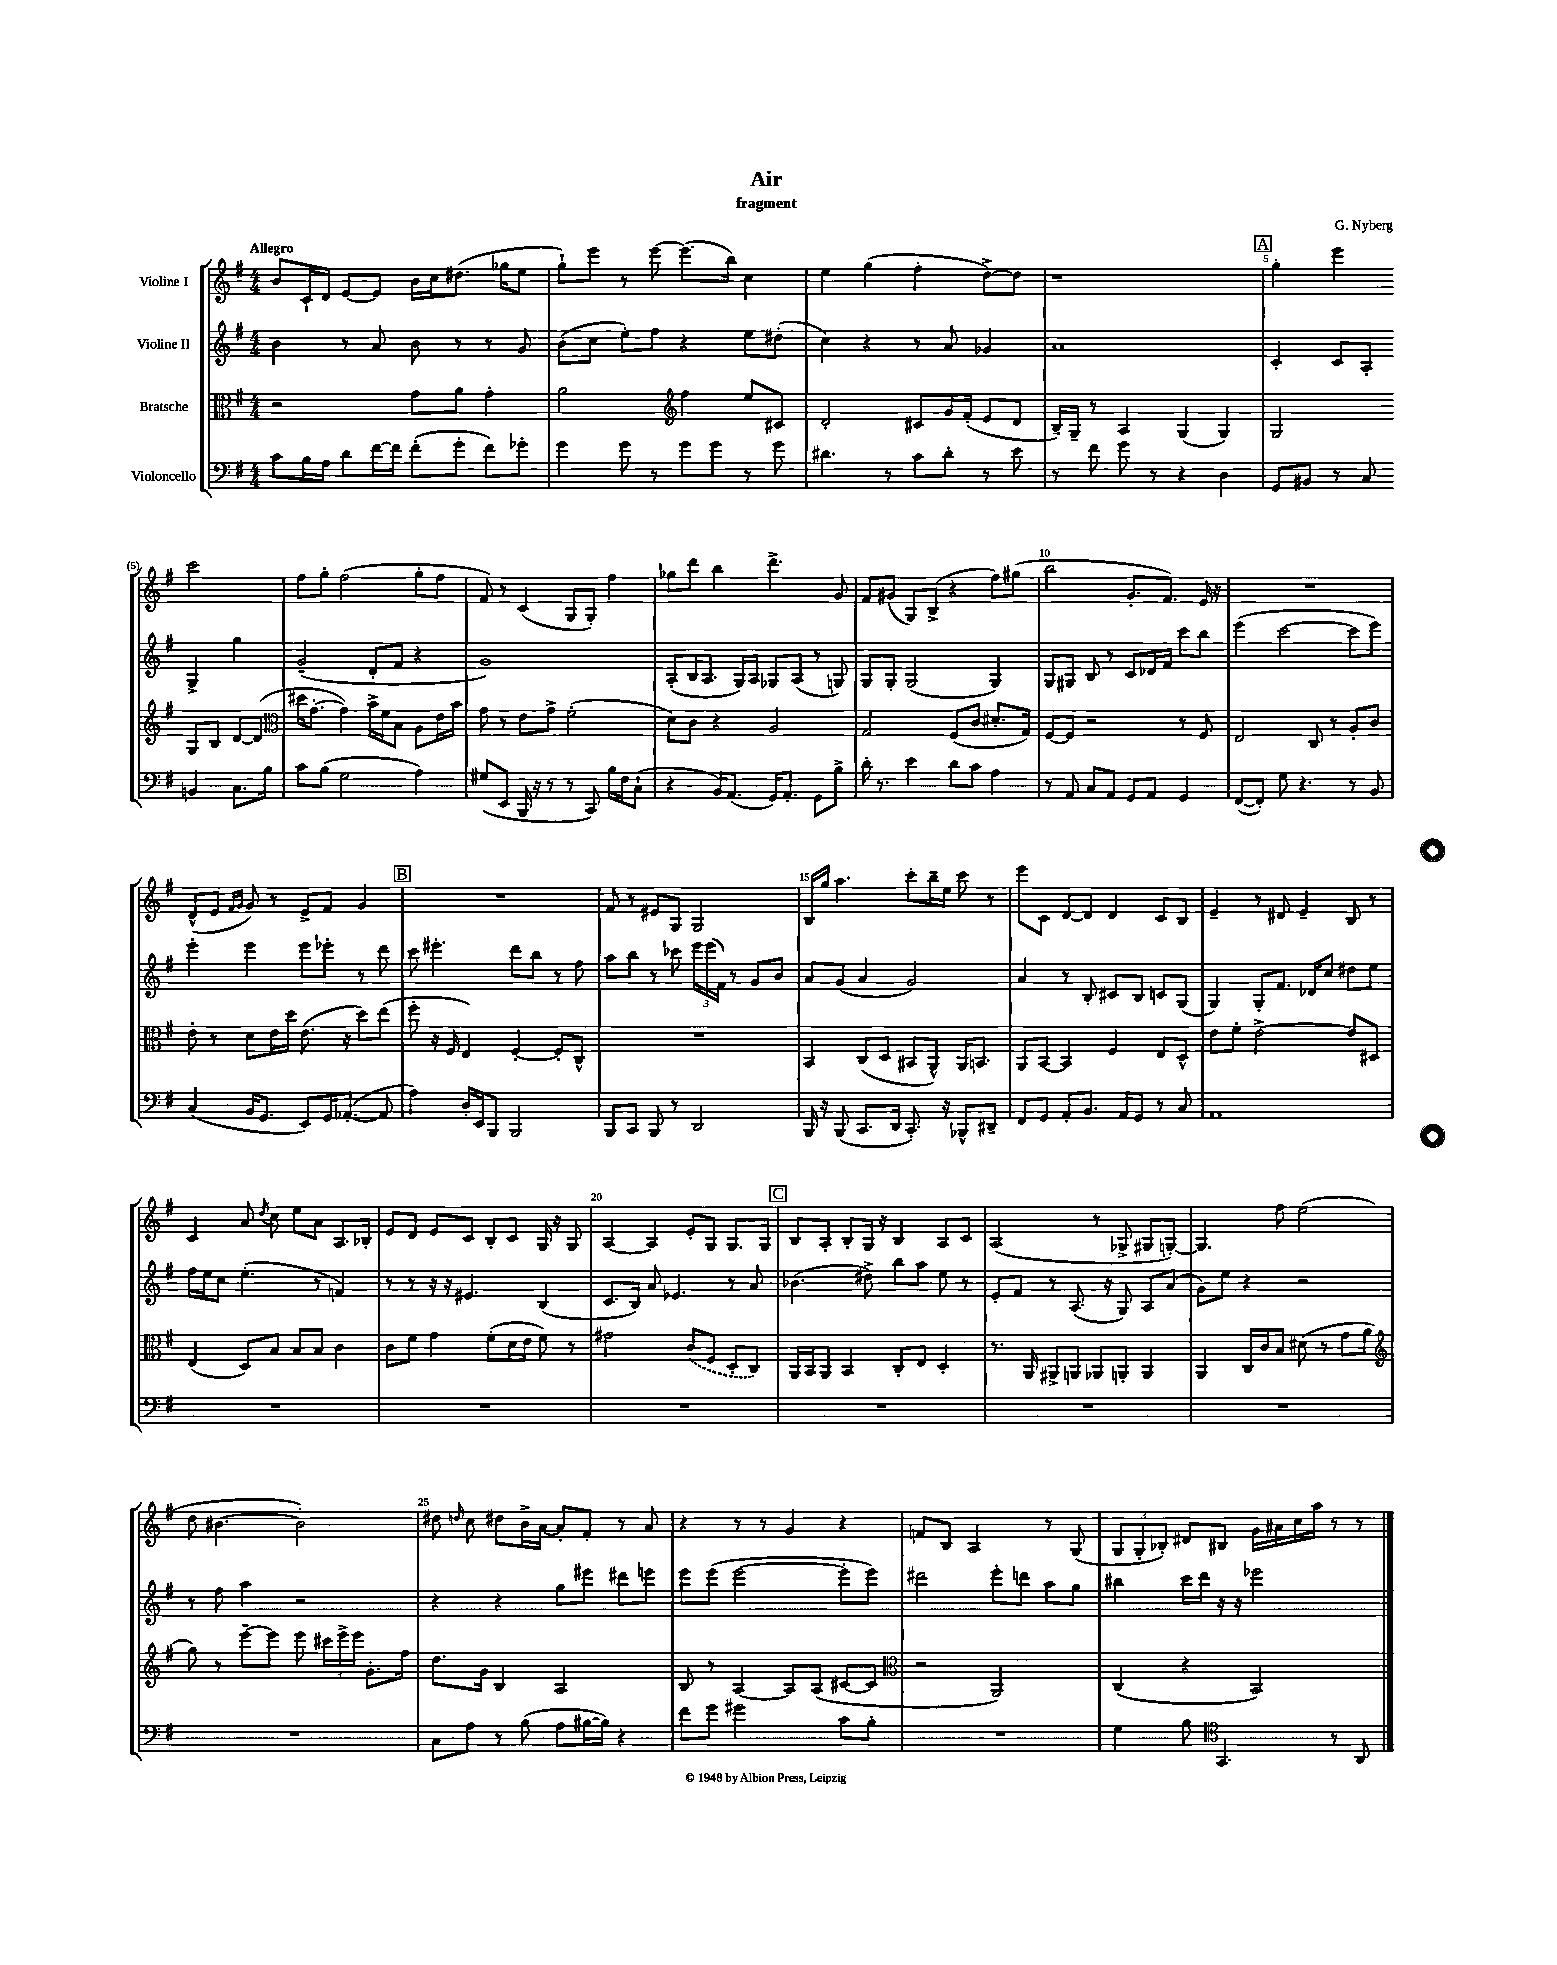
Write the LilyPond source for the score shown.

\header { title = "Air" composer = "G. Nyberg" subtitle = "fragment" }
<<
\new StaffGroup <<
\new Staff = "s0" \with { instrumentName = "Violine I" } {
    \clef treble \key g \major \numericTimeSignature \time 4/4 \tempo "Allegro"
    \autoBeamOff b'8[ c'16-! d'16] e'8[~ e'8] b'16[ c''16 dis''8.]( ges''16[ e''8] |
    g''8[-!) e'''8] r8 e'''8~ e'''8.[( b''16]) c''4 |
    e''4 g''4( fis''4-. d''8[~->) d''8] |
    r1 |
    \mark \markup { \box "A" } g''4-. e'''4 c'''2 |
    fis''8[ g''8]-. fis''2( g''8[-. fis''8] |
    fis'8) r8 c'4( g8[ g8]-.) fis''4 |
    ges''8[ d'''8] b''4 d'''4.-> g'8 |
    fis'8[ gis'8]( g8[) b8]->( r4 fis''8[) gis''8]( |
    b''2 g'8.[-. fis'8.]) e'16 r16 |
    R1 |
    d'8[-^( e'8] \grace { fis'16[ g'16] } g'8) r8 e'8[-> fis'8] g'4 |
    \mark \markup { \box "B" } R1 |
    fis'8 r8 eis'8[ g8] g2 |
    b16[ g''16] a''4. c'''8[-. b''16-- e''16] c'''8 r8 |
    e'''8[ c'8] d'8[~ d'8] d'4 c'8[ b8] |
    e'4-- r8 dis'8 e'4-- b8 r8 |
    c'4 a'8 \acciaccatura { d''8 } c''8 e''8[ a'8] a8.[ bes16]-. |
    e'8[ d'8] e'8[ c'8] b8[-. c'8] g16 r16 g8 |
    a4~ a4 e'8[-. g8] g8.[ g16] |
    \mark \markup { \box "C" } b8[ a8]-. b8[-. g16] r16 b4 a8[ c'8] |
    a2( r8 ges8-> gis8[ g8]~-.) |
    g4. fis''8 e''2( |
    d''8 bis'4.~ bis'2-.) |
    dis''8 \grace { d''16 } c''8 dis''8[ b'16-> a'16]~ a'8[-. fis'8]-. r8 a'8 |
    r4 r8 r8 g'4 r4 |
    f'8[ b8] a2 r8 g8( |
    \tuplet 3/2 { g8[ g8-. bes8]-.) } dis'8[ bis8] g'16[ ais'16 c''16 a''16] r8 r8 \bar "|." |
}
\new Staff = "s1" \with { instrumentName = "Violine II" } {
    \clef treble \key g \major \numericTimeSignature \time 4/4
    \autoBeamOff b'4 r8 a'8 b'8 r8 r8 g'8 |
    b'8[( c''8] e''8[-.) fis''8] r4 e''8[ dis''8]-.( |
    c''4) r4 r8 a'8 ges'4 |
    a'1 |
    \mark \markup { \box "A" } c'4-. c'8[ a8]-. g4-> g''4 |
    g'2--( d'8[-. fis'8] r4 |
    g'1) |
    a8[-.( b16 a8.] g16[) a16] ges8[ a8]( r8 g8) |
    g8[ g8]-. g2( g4) |
    g8[ gis8] b8 r8 c'8[ des'16 fis'16] c'''8[ b''8] |
    e'''4( c'''2~ c'''8[ e'''8]) |
    e'''4-. e'''4 e'''8[ ees'''8]-. r8 d'''8 |
    \mark \markup { \box "B" } c'''8 eis'''4.-. d'''8[ b''8] r8 fis''8 |
    a''8[ b''8] r8 ces'''8 \tuplet 3/2 { e'''16[ e'''16( fis'16]) } r8 g'8[ b'8] |
    a'8[ g'8]( a'4 g'2) |
    a'4 r8 b8-. cis'8[ b8] c'8[ g8]( |
    g4) g8[-. fis'8.] des'16[ c''8] dis''8[ e''8] |
    fis''16[ e''16 c''8] e''4.-.( r8 f'4) |
    r8 r8 r16 r16 eis'4. b4( |
    c'8.[ b16]) a'8 ees'4. r8 a'8 |
    \mark \markup { \box "C" } bes'4.( dis''8->) b''8[ a''8] e''8 r8 |
    e'8[-. fis'8] r8 a8.( r16 g8) a8[ a'8]( |
    g'8[) e''8] r4 r2 |
    r8 fis''8 a''4 r2 |
    r4 r4 g''8[ eis'''8] dis'''8[ e'''8] |
    e'''8[ e'''8]( e'''2~ e'''8[-. e'''8]) |
    dis'''2 e'''8[-. d'''8] a''8[ g''8] |
    bis''4 c'''16[ d'''16] r16 r16 ees'''2 \bar "|." |
}
\new Staff = "s2" \with { instrumentName = "Bratsche" } {
    \clef alto \key g \major \numericTimeSignature \time 4/4
    \autoBeamOff r2 g'8[ a'8] g'4-. |
    a'2 \clef treble fis''4 e''8[ cis'8] |
    d'2-. cis'8[ g'16 fis'16]-.( e'8[ d'8] |
    b16[--) g16]-- r8 a4 g4( g4) |
    \mark \markup { \box "A" } g2 g8[ b8] d'8[~ d'8]( |
    \clef alto dis''16[ g'8.]~-. g'4) b'16[-> fis'16 b8] a8[ e'16 b'16] |
    g'8 r8 e'8[ g'8]-> fis'2-.( |
    d'8[) c'8] r4 a2 |
    g2 fis8[( c'8] dis'8.[-. g16]) |
    fis8[~ fis8] r2 r8 fis8 |
    e2 c8 r8 a8[-. c'8] |
    e'8-. r8 d'8[ e'16 d''16] e'8.( r16 d''8[) e''8]( |
    \mark \markup { \box "B" } fis''8-. r16 fis16 e4) fis4~-. fis8[-. c8]-^ |
    R1 |
    b,4 c8[( d8] bis,8[ a,8]-^) a,16[ b,8.] |
    a,8[ b,8]~ b,4 fis4 e8[ d8]-^ |
    e'8[ fis'8]-. e'2~-> e'8[ dis8] |
    e4( d8[) b8] b8[ b8] c'4 |
    c'8[ fis'8] g'4 fis'8[-.( d'16 e'16] fis'8) r8 |
    gis'2 \once \slurDashed c'8[( fis8] d8[-. c8]) |
    \mark \markup { \box "C" } a,16[ b,16 a,8] b,4 c8[-. e8] d4-. |
    r8. a,16 ais,8[-> a,8] aes,8[ a,8]-. a,4 |
    a,4 c16[ c'16 b8] dis'8( r8 g'8[ a'8] |
    \clef treble g''8) r8 e'''8[~-- e'''8] e'''8 \tuplet 3/2 { cis'''16[ e'''16-> e'''16] } g'8.[-. fis''16] |
    d''8.[ g'16] b4 a2 |
    b8 r8 a4~ a8[ a8]( cis'8[~ cis'8] |
    \clef alto r2 a,2) |
    c4( r4 b,2) \bar "|." |
}
\new Staff = "s3" \with { instrumentName = "Violoncello" } {
    \clef bass \key g \major \numericTimeSignature \time 4/4
    \autoBeamOff c'8[ b16 a16] d'8[ fis'16~ fis'16] fis'8[-.( g'8]-. fis'8[) ges'8]-. |
    g'4 g'8 r8 g'8[ g'8] r8 g'8 |
    dis'4. r8 c'8[ dis'8]-. r8 e'8 |
    r8 fis'8 g'8 r8 r4 d4 |
    \mark \markup { \box "A" } g,8[ bis,8] r8 c8 b,4 c8.[ b16] |
    c'8[ b8]( g2 a4) |
    gis8[( e,8] b,,16 r16 r8 r8 c,8) b16[ fis16 c8]-!( |
    r4 b,16[) a,8.]( g,16[) a,8.]-. g,8[ b8]-> |
    d'16-. r8. e'4 d'8[ c'8] a4 |
    r8 a,8 c8[ a,8] g,8[ a,8] g,4 |
    fis,8[~( fis,8]-.) g8 r4. r8 b,8 |
    c4( b,16[ g,8.] e,8[) g,16 aes,8.]~-.( aes,8 |
    \mark \markup { \box "B" } a4) d16[-. e,16 b,,8] b,,2 |
    b,,8[ c,8] b,,8 r8 d,2 |
    b,,16 r16 b,,8( c,8.[ d,16] c,8.-.) r16 bes,,8[-^ dis,8]-- |
    fis,8[ g,8] a,8[-. b,8.] a,16[ g,8] r8 c8 |
    a,1 |
    R1 |
    R1 |
    R1 |
    \mark \markup { \box "C" } R1 |
    R1 |
    R1 |
    R1 |
    c8[ a8] r8 b8( a8[ bis16~ bis16]) r4 |
    fis'8[ g'8] gis'2 c'8[ b8]-. |
    R1 |
    g4 b8 \clef tenor g,4. r8 a,8 \bar "|." |
}
>>
>>
\layout { \context { \Score \override BarNumber.break-visibility = ##(#f #t #t) barNumberVisibility = #(every-nth-bar-number-visible 5) } }
